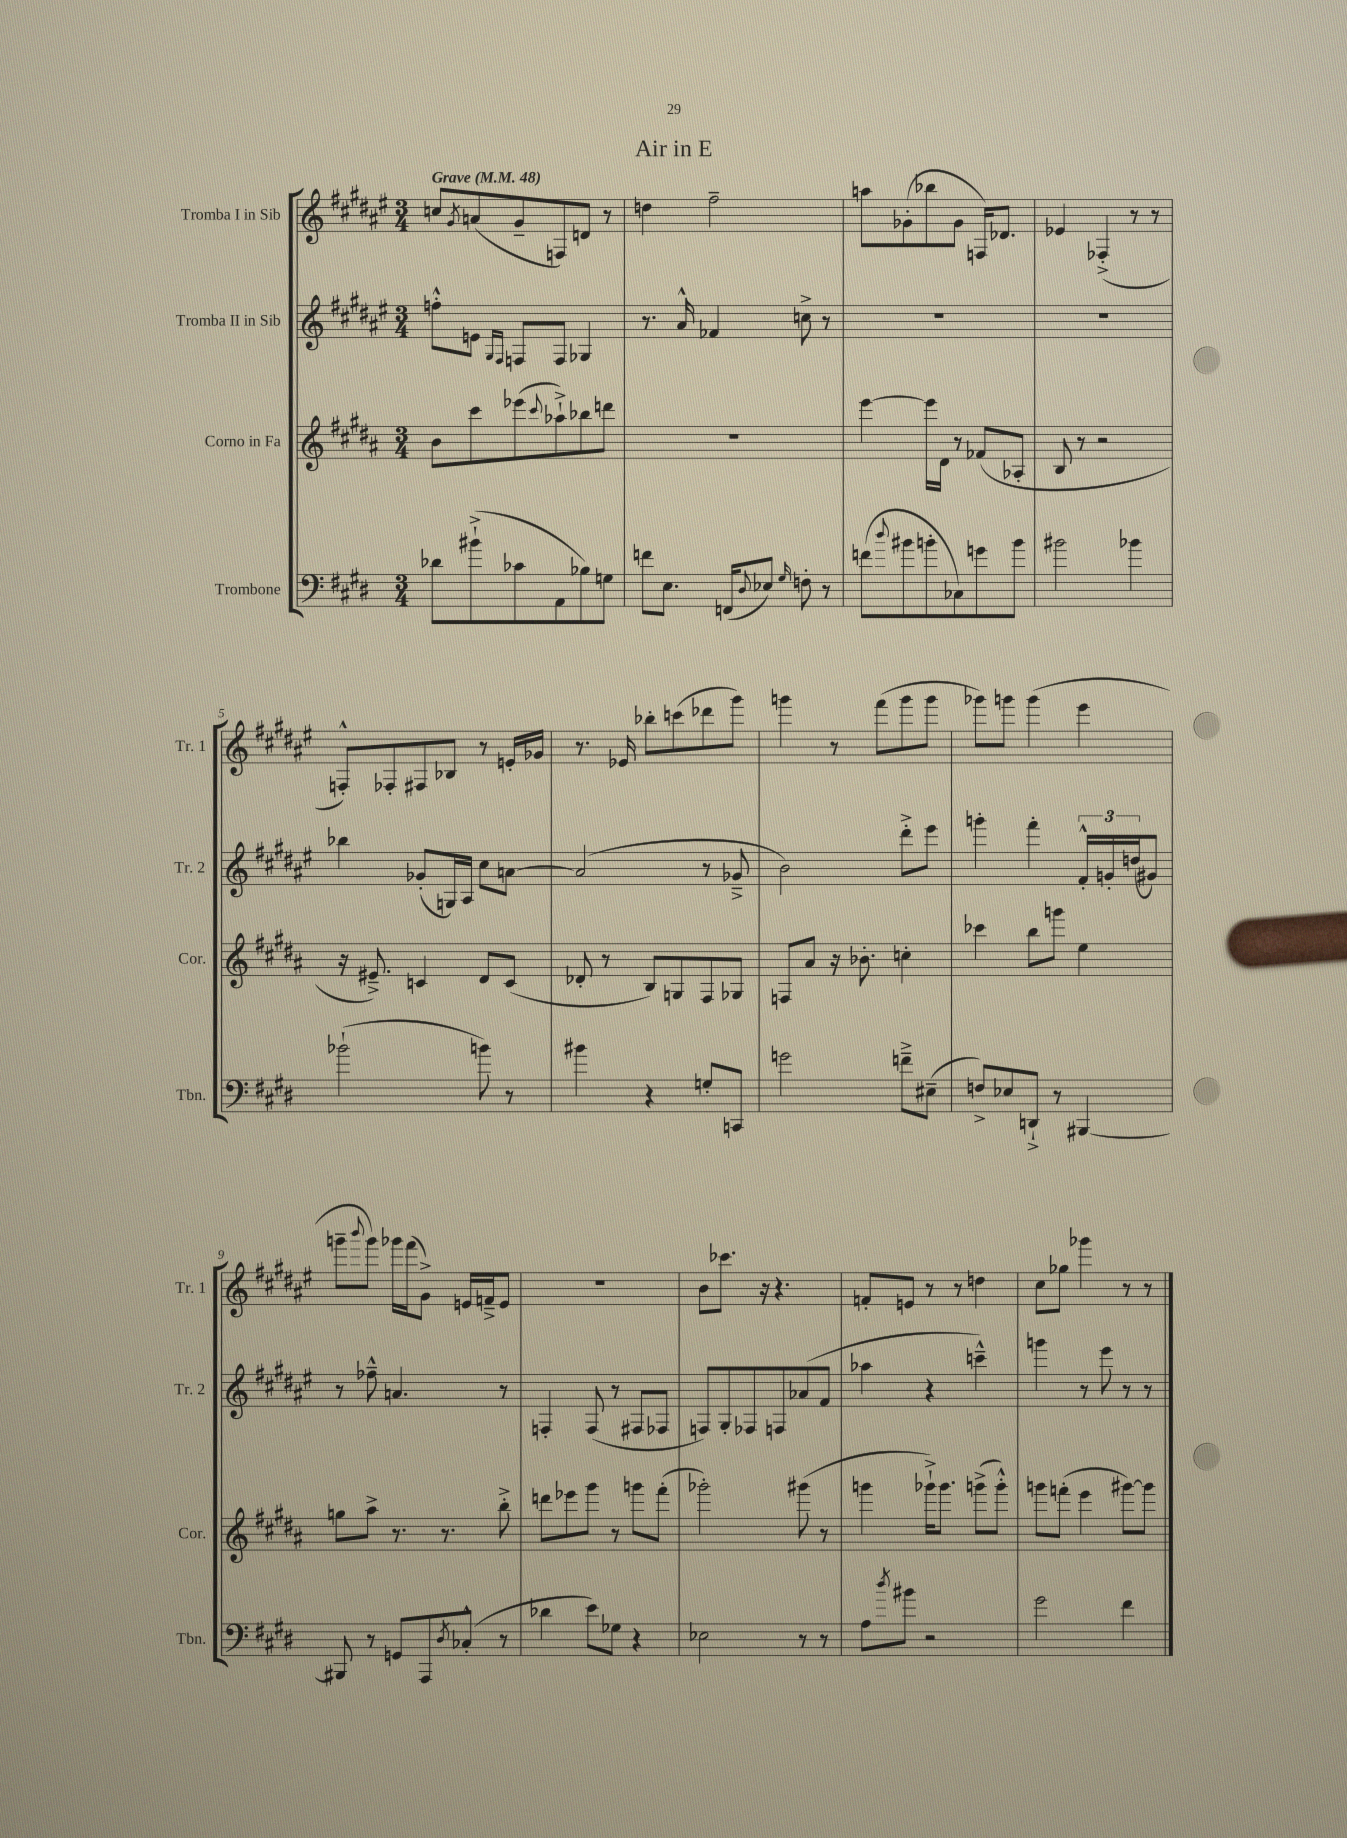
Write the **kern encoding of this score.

**kern	**kern	**kern	**kern
*part4	*part3	*part2	*part1
*staff4	*staff3	*staff2	*staff1
*I"Trombone	*I"Corno in Fa	*I"Tromba II in Sib	*I"Tromba I in Sib
*I'Tbn.	*I'Cor.	*I'Tr. 2	*I'Tr. 1
*clefF4	*clefG2	*clefG2	*clefG2
*k[f#c#g#d#]	*k[f#c#g#d#a#]	*k[f#c#g#d#a#e#]	*k[f#c#g#d#a#e#]
*M3/4	*M3/4	*M3/4	*M3/4
*MM48	*MM48	*MM48	*MM48
=1	=1	=1	=1
!	!	!	!LO:TX:a:B:t=Grave
8d-X\L	8b\L	8ffn'^^\L	8ccn/L
.	.	.	8qg#/
(8b#X`^\	8ccc#\	8en\J	(8an/
.	.	16qqG#/LL	.
.	.	16qqF#/JJ	.
8c-X\	(8eee-X\	8Fn/L	8g#~/
.	8qqccc#/	.	.
8AA\	8aa-X`^\)	8F/J	8Fn/)
8B-X\)	8bb-X\	4G-X/	8dn/J
8Gn\J	8dddn\J	.	8r
=2	=2	=2	=2
8fn\L	2.r	8.r	4ddn\
8.E\J	.	.	.
.	.	16a#^^/	.
.	.	4f-X/	2ff#~\
(16FFn/KL	.	.	.
8qqD#/	.	.	.
8E-X/J)	.	.	.
16qqG#/	.	.	.
8Fn'\	.	8ccn^\	.
8r	.	8r	.
=3	=3	=3	=3
(8fn\L	[4eee\	2.r	8aan\L
8qqdd#/	.	.	.
8b#X\	.	.	(8g-X'\
8bn'\	16eee\LL]	.	8bb-X\
.	16d#\JJ	.	.
8C-X\)	8r	.	8g-\J
8gn\	(8f-X/L	.	16Fn/KL)
.	.	.	8.d-X/J
8b\J	8A-X'/J	.	.
=4	=4	=4	=4
2b#X\	8B/	2.r	4e-X/
.	8r	.	.
.	2r	.	(4F-X'^/
4b-X\	.	.	8r
.	.	.	8r
!!LO:LB:g=z
=5	=5	=5	=5
(2b-X`\	16r	4bb-X\	8Fn'^^/L)
.	8.e#X~^/)	.	.
.	.	.	8F-X'/
.	4cn/	(8g-X'/L	8F#X/
.	.	16Gn/L)	8B-X/J
.	.	16A#/JJ	.
8bn\)	8d#/L	8cc#\L	8r
8r	(8c/J	[8an\J	16en'/LL
.	.	.	16g-X/JJ
=6	=6	=6	=6
4b#X\	8d-X'/	(2a/]	8.r
.	8r	.	.
.	.	.	16e-X/
4r	8B/L)	.	8bb-X'\L
.	8Gn/	.	(8cccn\
8Gn'/L	8F#/	8r	8ddd-X\
8CCn/J	8G-X/J	8g-X~^/	8ggg#\J)
=7	=7	=7	=7
2gn\	8Fn/L	2b\)	4gggn\
.	8a#/J	.	.
.	16r	.	8r
.	8.b-X'\	.	.
.	.	.	(8fff#\L
8fn~^\L	4ccn'\	8ddd#'^\L	8ggg\
(8E#X~\J	.	8eee#\J	8ggg\J
=8	=8	=8	=8
8Fn^/L)	4ccc-X\	4gggn'\	8ggg-X\L)
8E-X/	.	.	8gggn\J
8DDn`^/J	8bb\L	4fff#'\	(4ggg\
8r	8gggn\J	.	.
[4BBB#X/	4ee\	24f#'^^/LL	4eee#\
.	.	24gn'/	.
.	.	(24ddn/J	.
.	.	8g#X/J)	.
!!LO:LB:g=z
=9	=9	=9	=9
8BBB#X/]	8ggn\L	8r	8gggn~\L
.	.	.	8qqbbb/
8r	8aa#^\J	8ff-X~^^\	8ggg\J)
8GGn/L	8.r	4.an/	16ggg-X\LL
.	.	.	(16fff#\J
8AAA/	.	.	8g#^\J)
.	8.r	.	.
8qD#/	.	.	.
(8C-X'^^/J	.	.	16en/LL
.	.	.	16fn~^/J
8r	8bb'^\	8r	8e/J
=10	=10	=10	=10
4d-X\	8dddn\L	4Fn'/	2.r
.	8eee-X\	.	.
8e\L)	8ggg#\J	(8F/	.
8G-X\J	8r	8r	.
4r	8gggn\L	8F#X/L	.
.	(8fff#'\J	8F-X/J	.
=11	=11	=11	=11
2E-X\	2ggg-X'\)	8Fn/L)	8b\L
.	.	8G#'/	8.ccc-X\J
.	.	8F-X/	.
.	.	.	16r
.	.	8Fn/	4.r
8r	(8ggg#X\	(8a-X/	.
8r	8r	8f#/J	.
=12	=12	=12	=12
8A\L	4gggn\	4aa-X\	8fn'/L
8qdd#/	.	.	.
8b#X\J	.	.	8en/J
2r	16ggg-X`^\KL)	4r	8r
.	8.ggg-\J	.	.
.	.	.	8r
.	(8gggn^\L	4cccn~^^\)	4ddn\
.	8ggg'^^\J)	.	.
=13	=13	=13	=13
2g#\	8gggn\L	4gggn\	8cc#\L
.	(8fffn'\J	.	8gg-X\J
.	4eee\	8r	4ggg-X\
.	.	8eee#\	.
4f#\	[8ggg#X\L)	8r	8r
.	8ggg#\J]	8r	8r
==	==	==	==
*-	*-	*-	*-
